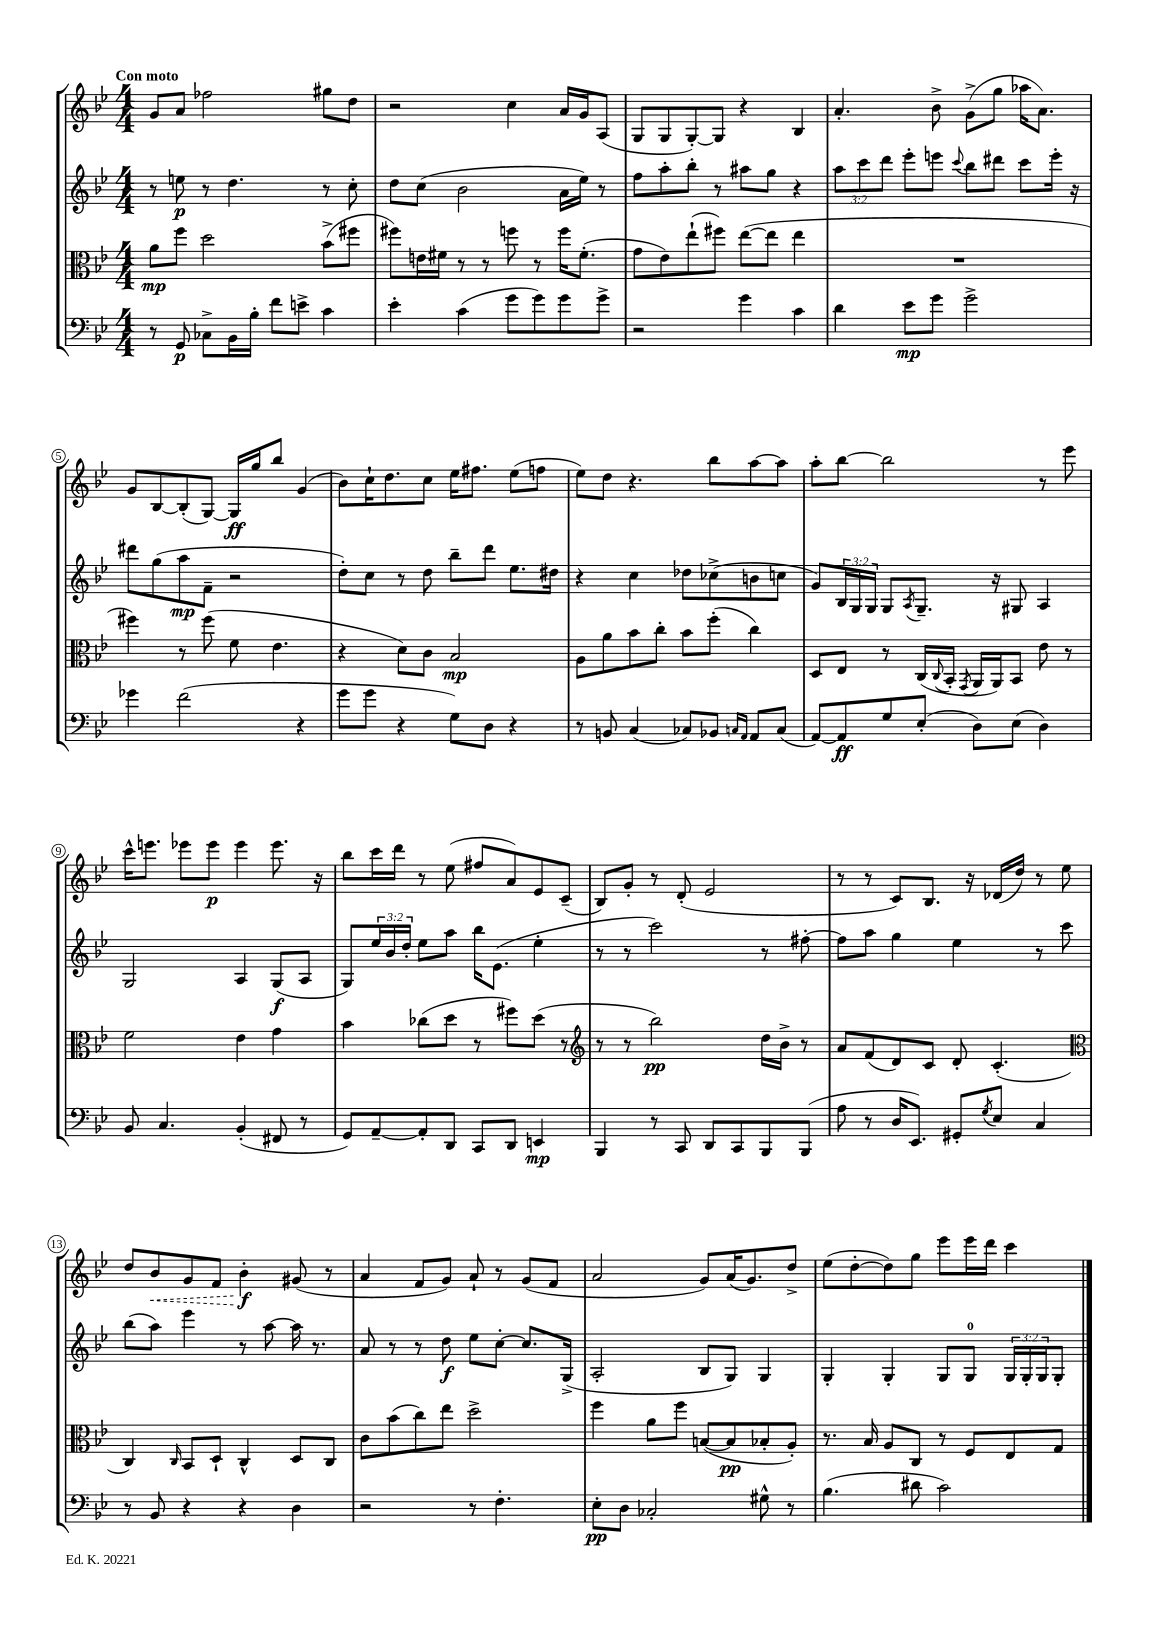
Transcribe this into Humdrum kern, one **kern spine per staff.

**kern	**dynam	**kern	**dynam	**kern	**dynam	**kern	**dynam
*part4	*part4	*part3	*part3	*part2	*part2	*part1	*part1
*staff4	*staff4	*staff3	*staff3	*staff2	*staff2	*staff1	*staff1
*clefF4	*	*clefC3	*	*clefG2	*	*clefG2	*
*k[b-e-]	*	*k[b-e-]	*	*k[b-e-]	*	*k[b-e-]	*
*M4/4	*	*M4/4	*	*M4/4	*	*M4/4	*
=1	=1	=1	=1	=1	=1	=1	=1
!	!	!	!	!	!	!LO:TX:a:B:t=Con moto	!
8r	.	8a\L	mp	8r	.	8g/L	.
8GG/	p	8ff\J	.	8een\	p	8a/J	.
8C-X^\L	.	2dd\	.	8r	.	2ff-X\	.
16BB-\L	.	.	.	4.dd\	.	.	.
16B-'\JJ	.	.	.	.	.	.	.
8f\L	.	.	.	.	.	.	.
8en^\J	.	.	.	.	.	.	.
4c\	.	(8b-^\L	.	8r	.	8gg#X\L	.
.	.	8ff#X\J	.	8cc'\	.	8dd\J	.
=2	=2	=2	=2	=2	=2	=2	=2
4e-'\	.	8ff#X\L)	.	8dd\L	.	2r	.
.	.	16en\L	.	(8cc\J	.	.	.
.	.	16f#X\JJ	.	.	.	.	.
(4c\	.	8r	.	2b-\	.	.	.
.	.	8r	.	.	.	.	.
8g\L	.	8ffn\	.	.	.	4cc\	.
8g\)	.	8r	.	.	.	.	.
8g\	.	16ff\KL	.	16a\LL	.	16a/LL	.
.	.	(8.f#'\J	.	16ee-\JJ)	.	16g/J	.
8g^\J	.	.	.	8r	.	(8A/J	.
=3	=3	=3	=3	=3	=3	=3	=3
2r	.	8g\L	.	8ff\L	.	8G/L	.
.	.	8e-\)	.	8aa'\	.	8G/	.
.	.	(8ee-`\	.	8bb-'\J	.	[8G'/)	.
.	.	8ff#X\J)	.	8r	.	8G/J]	.
4g\	.	([8ee-\L	.	8aa#X\L	.	4r	.
.	.	8ee-\J]	.	8gg\J	.	.	.
4c\	.	4ee-\	.	4r	.	4B-/	.
=4	=4	=4	=4	=4	=4	=4	=4
4d\	.	1r	.	12aa\L	.	4.a'/	.
.	.	.	.	12ccc\	.	.	.
.	.	.	.	12ddd\J	.	.	.
8e-\L	mp	.	.	8eee-'\L	.	.	.
8g\J	.	.	.	8eeen\J	.	8b-^\	.
.	.	.	.	8qqccc/	.	.	.
2g^\	.	.	.	8bb-\L	.	(8g^\L	.
.	.	.	.	8ddd#X\J	.	8gg\J	.
.	.	.	.	8ccc\L	.	16aa-X\KL	.
.	.	.	.	.	.	8.a\J)	.
.	.	.	.	16eee'\Jk	.	.	.
.	.	.	.	16r	.	.	.
!!LO:LB:g=z
=5	=5	=5	=5	=5	=5	=5	=5
4g-X\	.	4ff#X\)	.	8ddd#X\L	.	8g/L	.
.	.	.	.	(8gg\	.	[8B-/	.
(2f\	.	8r	.	8aa\	mp	(8B-'/]	.
.	.	(8ff#\	.	8f~\J	.	[8G/J)	.
.	.	8f\	.	2r	.	16G/LL]	ff
.	.	.	.	.	.	16gg/J	.
.	.	4.e-\	.	.	.	8bb-/J	.
4r	.	.	.	.	.	(4g/	.
=6	=6	=6	=6	=6	=6	=6	=6
8g\L	.	4r	.	8dd'\L)	.	8b-\L)	.
8g\J	.	.	.	8cc\J	.	16cc`\K	.
.	.	.	.	.	.	8.dd\	.
4r	.	8d\L)	.	8r	.	.	.
.	.	8c\J	.	8dd\	.	8cc\J	.
8G\L)	.	2B-/	mp	8bb-~\L	.	16ee-\KL	.
.	.	.	.	.	.	8.ff#X\J	.
8D\J	.	.	.	8ddd\J	.	.	.
4r	.	.	.	8.ee-\L	.	(8ee-\L	.
.	.	.	.	.	.	8ffn\J	.
.	.	.	.	16dd#X\Jk	.	.	.
=7	=7	=7	=7	=7	=7	=7	=7
8r	.	8A\L	.	4r	.	8ee-\L)	.
8BBn/	.	8a\	.	.	.	8dd\J	.
(4C/	.	8b-\	.	4cc\	.	4.r	.
.	.	8cc'\J	.	.	.	.	.
8C-X/L)	.	8b-\L	.	8dd-X\L	.	.	.
8BB-X/J	.	(8ff'\J	.	(8cc-X^\	.	8bb-\L	.
16qqCn/LL	.	.	.	.	.	.	.
16qqAA/JJ	.	.	.	.	.	.	.
8AA/L	.	4cc\)	.	8bn\	.	[8aa\	.
(8C/J	.	.	.	8ccn\J	.	8aa\J]	.
=8	=8	=8	=8	=8	=8	=8	=8
[8AA/L)	.	8D/L	.	8g/L)	.	8aa'\L	.
8AA/]	ff	8E-/J	.	24B-/L	.	[8bb-\J	.
.	.	.	.	24G/	.	.	.
.	.	.	.	24G/JJ	.	.	.
8G/	.	8r	.	8G/L	.	2bb-\]	.
.	.	.	.	8qA/	.	.	.
(8E-'/J	.	(16C/LL	.	8.G~/J	.	.	.
.	.	8qqC/	.	.	.	.	.
.	.	16BB-'/JJ	.	.	.	.	.
.	.	8qGG/	.	.	.	.	.
8D\L)	.	16AA/LL	.	.	.	.	.
.	.	16AA/J)	.	16r	.	.	.
(8E-\J	.	8BB-/J	.	8G#X/	.	.	.
4D\)	.	8e-\	.	4A/	.	8r	.
.	.	8r	.	.	.	8eee-\	.
!!LO:LB:g=z
=9	=9	=9	=9	=9	=9	=9	=9
8BB-/	.	2f\	.	2G/	.	16ccc^^\KL	.
.	.	.	.	.	.	8.eeen\J	.
4.C/	.	.	.	.	.	.	.
.	.	.	.	.	.	8eee-X\L	.
.	.	.	.	.	.	8eee-\J	p
(4BB-'/	.	4e-\	.	4A/	.	4eee-\	.
8FF#X/	.	4g\	.	(8G/L	f	8.eee-\	.
8r	.	.	.	8A/J	.	.	.
.	.	.	.	.	.	16r	.
=10	=10	=10	=10	=10	=10	=10	=10
8GG/L)	.	4b-\	.	8G/L)	.	8bb-\L	.
[8AA~/	.	.	.	24ee-/L	.	16ccc\L	.
.	.	.	.	24b-/	.	.	.
.	.	.	.	.	.	16ddd\JJ	.
.	.	.	.	24dd'/JJ	.	.	.
8AA'/]	.	(8cc-X\L	.	8ee-\L	.	8r	.
8DD/J	.	8dd\J	.	8aa\J	.	(8ee-\	.
8CC/L	.	8r	.	16bb-\KL	.	8ff#X/L	.
.	.	.	.	(8.e-\J	.	.	.
8DD/J	.	8ff#X\L)	.	.	.	8a/)	.
4EEn/	mp	(8dd\J	.	4ee-'\	.	8e-/	.
.	.	8r	.	.	.	(8c~/J	.
=11	=11	=11	=11	=11	=11	=11	=11
*	*	*clefG2	*	*	*	*	*
4BBB-/	.	8r	.	8r	.	8B-/L)	.
.	.	8r	.	8r	.	8g'/J	.
8r	.	2bb-\)	pp	2ccc\)	.	8r	.
8CC/	.	.	.	.	.	(8d'/	.
8DD/L	.	.	.	.	.	2e-/	.
8CC/	.	.	.	.	.	.	.
8BBB-/	.	16dd\LL	.	8r	.	.	.
.	.	16b-^\JJ	.	.	.	.	.
(8BBB-/J	.	8r	.	[8ff#X'\	.	.	.
=12	=12	=12	=12	=12	=12	=12	=12
8A\	.	8a/L	.	8ff#\L]	.	8r	.
8r	.	(8f/	.	8aa\J	.	8r	.
16D/KL	.	8d/)	.	4gg\	.	8c/L)	.
8.EE-/J)	.	.	.	.	.	.	.
.	.	8c/J	.	.	.	8.B-/J	.
8GG#X'/L	.	8d'/	.	4ee-\	.	.	.
.	.	.	.	.	.	16r	.
8qG/	.	.	.	.	.	.	.
8E-/J	.	(4.c'/	.	.	.	(16d-X/LL	.
.	.	.	.	.	.	16dd/JJ)	.
4C/	.	.	.	8r	.	8r	.
.	.	.	.	8ccc\	.	8ee-\	.
!!LO:LB:g=z
=13	=13	=13	=13	=13	=13	=13	=13
*	*	*clefC3	*	*	*	*	*
8r	.	4C/)	.	(8bb-\L	.	8dd/L	.
!	!	!	!	!	!	!	!LO:HP:b
8BB-/	.	.	.	8aa\J)	.	8b-/	<
.	.	16qqC/	.	.	.	.	.
4r	.	8BB-/L	.	4eee-\	.	8g/	.
.	.	8D`/J	.	.	.	8f/J	.
4r	.	4C^^/	.	8r	.	4b-'\	f
.	.	.	.	[8aa\	.	.	.
4D\	.	8D/L	.	16aa\]	.	(8g#X/	[
.	.	.	.	8.r	.	.	.
.	.	8C/J	.	.	.	8r	.
=14	=14	=14	=14	=14	=14	=14	=14
2r	.	8c\L	.	8a/	.	4a/	.
.	.	(8b-\	.	8r	.	.	.
.	.	8cc\)	.	8r	.	8f/L	.
.	.	8ee-\J	.	8dd\	f	8g/J)	.
8r	.	2dd^\	.	8ee-\L	.	8a`/	.
4.F'\	.	.	.	[8cc'\J	.	8r	.
.	.	.	.	8.cc/L]	.	(8g/L	.
.	.	.	.	.	.	8f/J	.
.	.	.	.	(16G^/Jk	.	.	.
=15	=15	=15	=15	=15	=15	=15	=15
8E-'\L	pp	4ff\	.	2A'/	.	2a/	.
8D\J	.	.	.	.	.	.	.
2C-X'/	.	8a\L	.	.	.	.	.
.	.	8ff\J	.	.	.	.	.
.	.	([8Bn/L	.	8B-/L	.	8g/L)	.
.	.	8B/]	pp	8G/J)	.	(16a/K	.
.	.	.	.	.	.	8.g/)	.
8G#X^^\	.	8B-X'/	.	4G/	.	.	.
8r	.	8A'/J)	.	.	.	8dd^/J	.
=16	=16	=16	=16	=16	=16	=16	=16
(4.B-\	.	8.r	.	4G'/	.	(8ee-\L	.
.	.	.	.	.	.	[8dd'\	.
.	.	16B-/	.	.	.	.	.
.	.	8A/L	.	4G'/	.	8dd\])	.
8d#X\	.	8C/J	.	.	.	8gg\J	.
2c\)	.	8r	.	8G/L	.	8eee-\L	.
.	.	8F/L	.	8G/J	.	16eee-\L	.
.	.	.	.	.	.	16ddd\JJ	.
.	.	8E-/	.	24G/LL	.	4ccc\	.
.	.	.	.	24G'/	.	.	.
.	.	.	.	24G/J	.	.	.
.	.	8G/J	.	8G'/J	.	.	.
==	==	==	==	==	==	==	==
*-	*-	*-	*-	*-	*-	*-	*-
